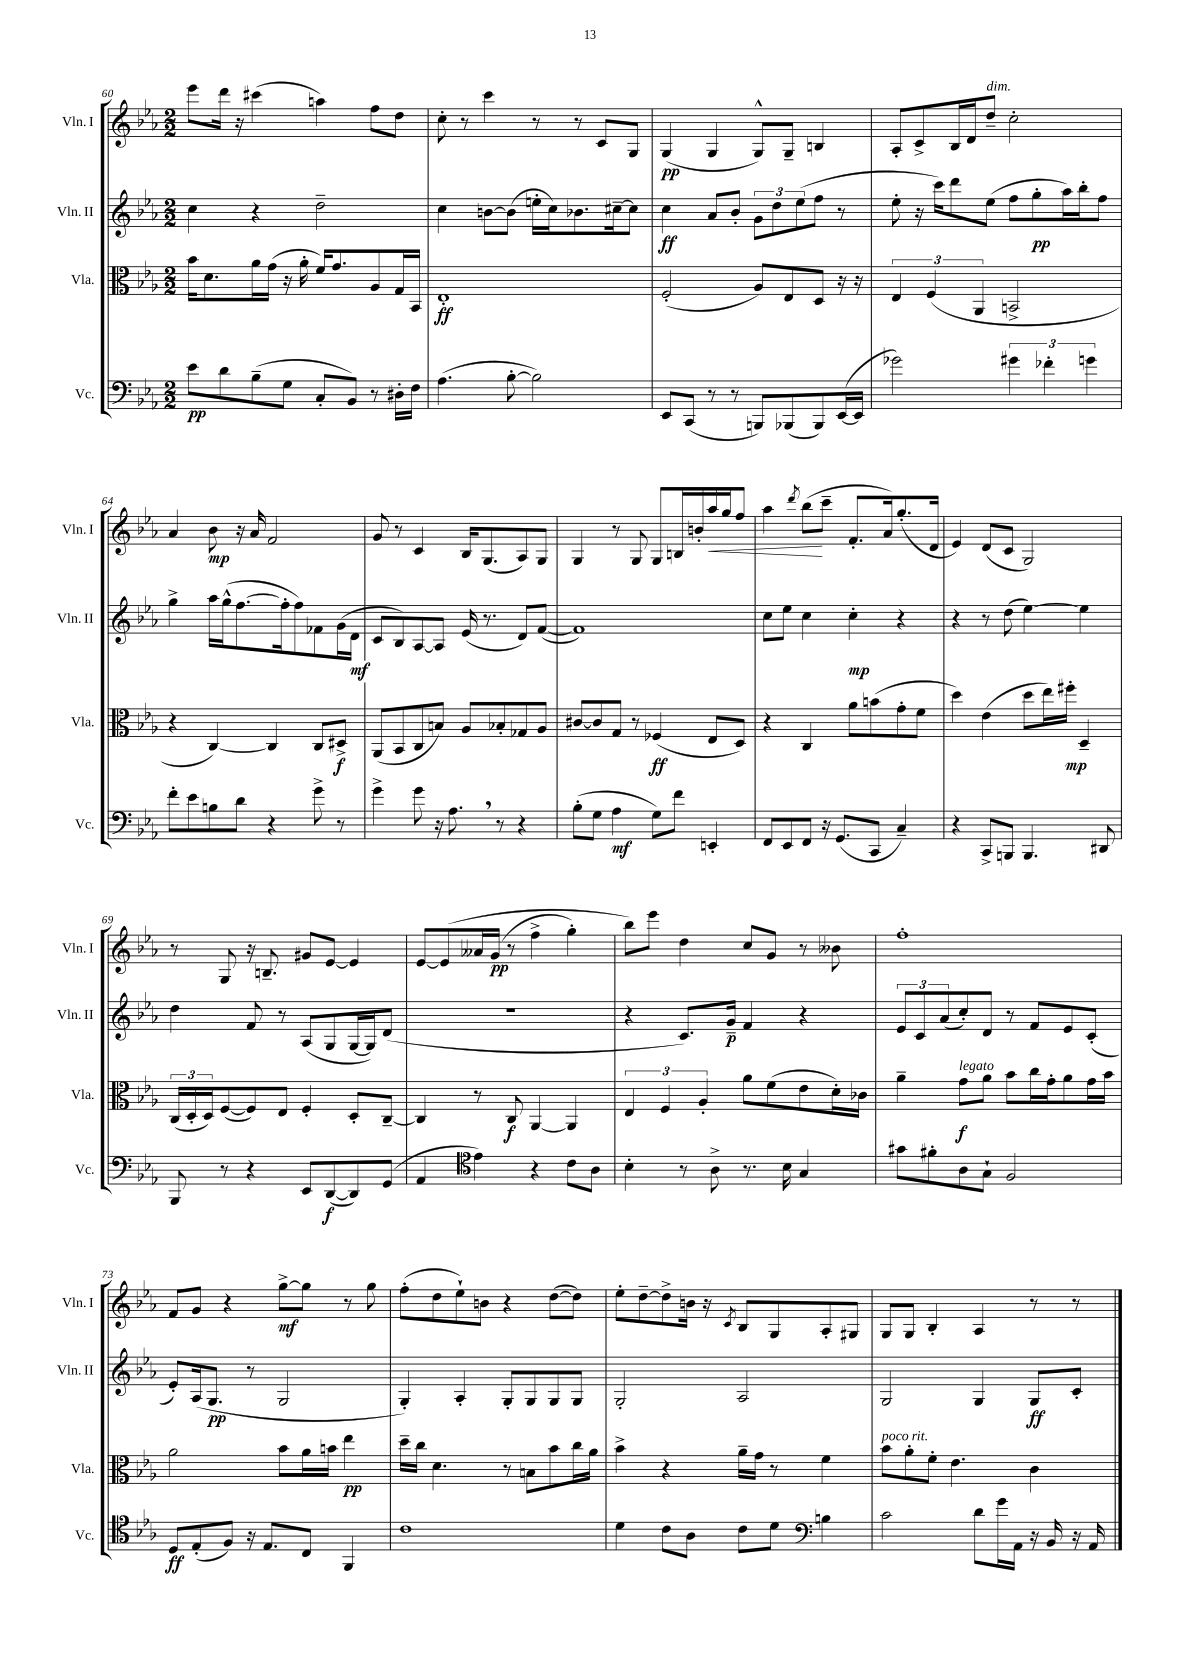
<<
\new StaffGroup <<
\new Staff = "s0" \with { instrumentName = "Vln. I" shortInstrumentName = "Vln. I" } {
    \clef treble \key ees \major \numericTimeSignature \time 2/2
    ees'''8 d'''16 r16 cis'''4( a''4) f''8 d''8 |
    c''8-. r8 c'''4 r8 r8 c'8 g8 |
    g4\pp( g4 g8-^) g8-- b4 |
    aes8-. c'8-> bes16 d'16 d''8--^\markup { \italic "dim." } c''2-. |
    aes'4 bes'8\mp r16 aes'16 f'2 |
    g'8 r8 c'4 bes16 g8.( aes8) g8 |
    g4 r8 g8 g8 b16 b'16-. aes''16\< g''16 f''8 |
    aes''4 \acciaccatura { d'''8 } bes''8\!( c'''8-- f'8.-. aes'16) g''8.-.( d'16 |
    ees'4) d'8( c'8 g2) |
    r8 g8 r16 b8.-- gis'8 ees'8~ ees'4 |
    ees'8~ ees'8\( aeses'16 g'16\pp( r8 f''4-> g''4-.) |
    bes''8\) ees'''8 d''4 c''8 g'8 r8 beses'8 |
    f''1-. |
    f'8 g'8 r4 g''8~->\mf g''8 r8 g''8 |
    f''8-.( d''8 ees''8-!) b'8 r4 d''8~( d''8) |
    ees''8-. d''8~-- d''8-> b'16 r16 \acciaccatura { c'8 } bes8 g8 aes8-. gis8 |
    g8 g8 bes4-. aes4 r8 r8 \bar "|." |
}
\new Staff = "s1" \with { instrumentName = "Vln. II" shortInstrumentName = "Vln. II" } {
    \clef treble \key ees \major \numericTimeSignature \time 2/2
    c''4 r4 d''2-- |
    c''4 b'8~ b'8( e''16-. c''16) bes'8. cis''16~-- cis''8 |
    c''4\ff aes'8 bes'8-. \tuplet 3/2 { g'8 d''8 ees''8( } f''8 r8 |
    ees''8-. r16 c'''16) d'''8 ees''8( f''8 g''8-.\pp aes''16) bes''16-. f''8 |
    g''4-> aes''16 g''16-^( f''8.~ f''16-. f''8) fes'8 g'16( d'16\mf |
    c'8 bes8) aes8~ aes8 ees'16( r8. d'8) f'8~( |
    f'1) |
    c''8 ees''8 c''4 c''4-.\mp r4 |
    r4 r8 d''8( ees''4~) ees''4 |
    d''4 f'8 r8 aes8( g8 g16~ g16) d'8( |
    R1 |
    r4 c'8.) g'16--\p f'4 r4 |
    \tuplet 3/2 { ees'8 c'8 aes'8( } c''8-.) d'8 r8 f'8 ees'8 c'8-.( |
    ees'8-.) aes16( g8.\pp r8 g2 |
    g4-.) aes4-. g8-. g8 g8 g8 |
    g2-. aes2 |
    g2 g4 g8\ff c'8-. \bar "|." |
}
\new Staff = "s2" \with { instrumentName = "Vla." shortInstrumentName = "Vla." } {
    \clef alto \key ees \major \numericTimeSignature \time 2/2
    bes'16 d'8. aes'16 g'16( r16 aes'16-. f'16) g'8. aes8 g16 bes,16 |
    ees1-.\ff |
    f2-.( aes8) ees8 d8 r16 r16 |
    \tuplet 3/2 { ees4 f4( aes,4 } b,2-> |
    r4 c4~) c4 c8 dis8->\f |
    aes,8( bes,8 c8 b8) aes8 bes8-. ges8 aes8 |
    cis'8~ cis'8 g8 r8 fes4\ff( ees8 d8) |
    r4 c4 aes'8 b'8( g'8-. f'8 |
    d''4) ees'4( d''8 ees''16) fis''16-.\mp d4-- |
    \tuplet 3/2 { c16( d16-. d16) } f8~( f8) ees8 f4-. d8-. c8~-- |
    c4 r8 c8\f aes,4~ aes,4 |
    \tuplet 3/2 { ees4 f4 aes4-. } aes'8 f'8( ees'8 d'16-.) ces'16 |
    aes'4-- g'8\f^\markup { \italic "legato" } aes'8 bes'8 c''16 g'16-. aes'8 g'16 bes'16 |
    aes'2 bes'8 aes'16 b'16 ees''4\pp |
    d''16-- c''16 d'4. r8 b8 bes'8 c''16 aes'16 |
    bes'4-> r4 aes'16-- g'16 r8 f'4 |
    bes'8^\markup { \italic "poco rit." } aes'8-. f'8-. ees'4. c'4 \bar "|." |
}
\new Staff = "s3" \with { instrumentName = "Vc." shortInstrumentName = "Vc." } {
    \clef bass \key ees \major \numericTimeSignature \time 2/2
    ees'8\pp d'8 bes8--( g8 c8-. bes,8) r8 dis16-. f16 |
    aes4.( bes8~-. bes2) |
    ees,8 c,8( r8 r8 b,,8) bes,,8( bes,,8) ees,16~( ees,16 |
    ges'2) \tuplet 3/2 { gis'4 fes'4-. g'4 } |
    f'8-. ees'8 b8 d'8 r4 g'8-> r8 |
    g'4-> g'8 r16 aes8. \breathe r8 r4 |
    bes8-.( g8 aes4\mf g8) f'8 e,4-. |
    f,8 ees,8 f,8 r16 g,8.( c,8 c4--) |
    r4 c,8-> b,,8 b,,4. dis,8 |
    bes,,8 r8 r4 ees,8 d,8~\f( d,8) g,8( |
    aes,4 \clef tenor ees'4) r4 c'8 aes8 |
    bes4-. r8 aes8-> r8. bes16 g4 |
    gis'8 fis'8-. aes8 g8-! f2 |
    d8\ff ees8-.( f8) r16 ees8. c8 f,4 |
    c'1 |
    d'4 c'8 aes8 c'8 d'8 \clef bass b4 |
    c'2 d'8 g'16 aes,16 r16 bes,16 r16 aes,16 \bar "|." |
}
>>
>>
\layout { \context { \Score currentBarNumber = #60 } }
